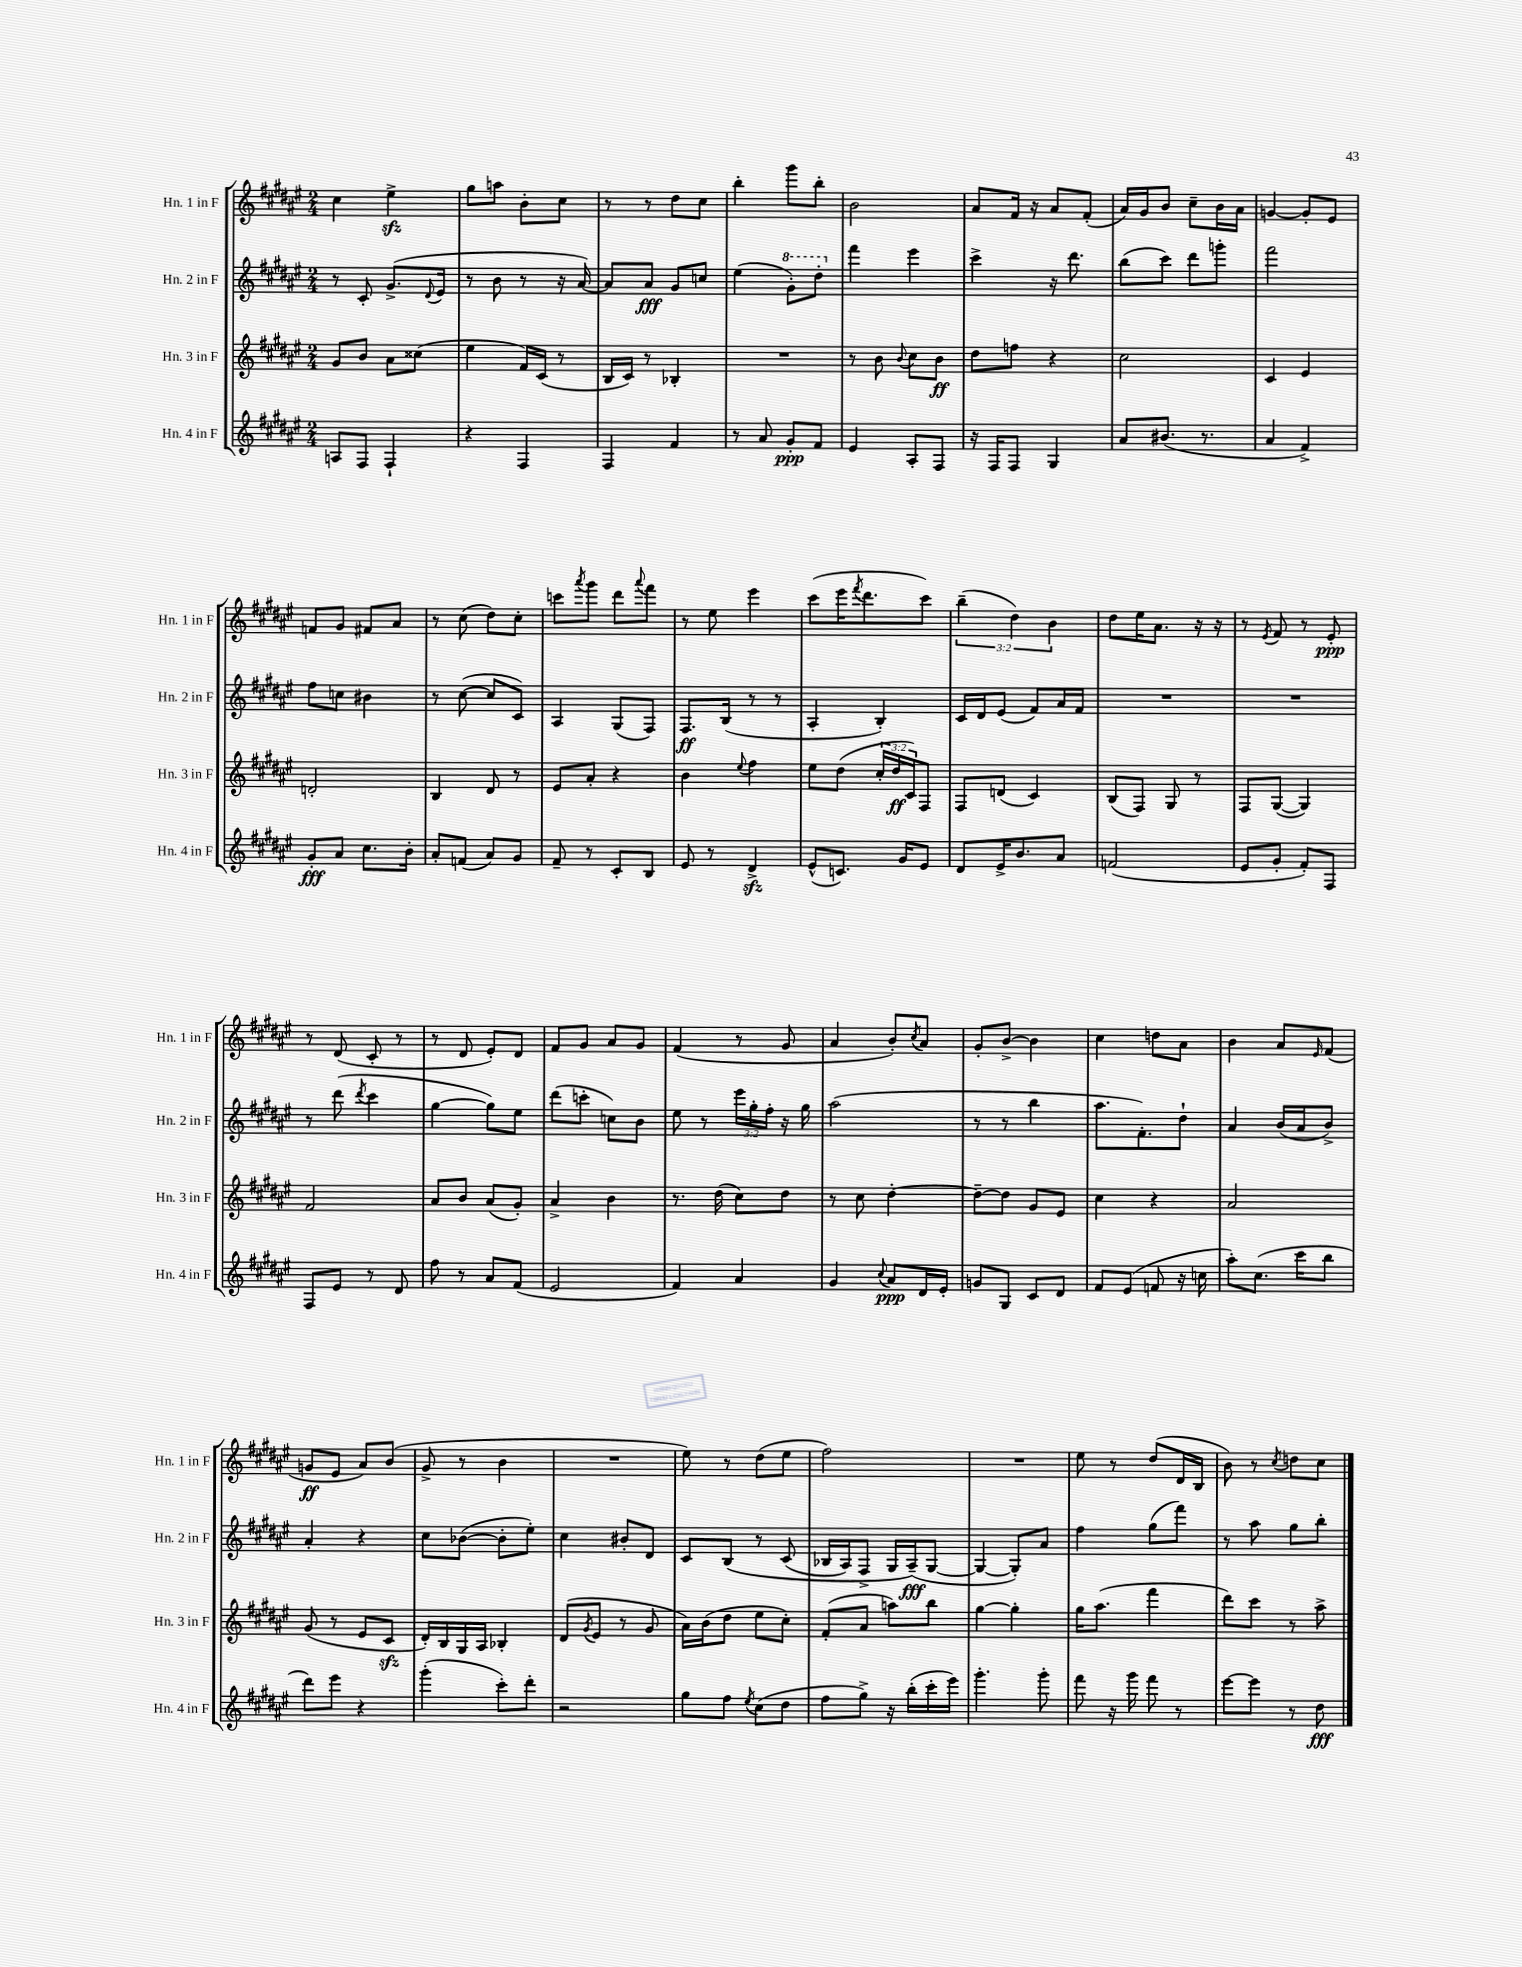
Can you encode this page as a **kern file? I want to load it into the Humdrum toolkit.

**kern	**dynam	**kern	**dynam	**kern	**dynam	**kern	**dynam
*part4	*part4	*part3	*part3	*part2	*part2	*part1	*part1
*staff4	*staff4	*staff3	*staff3	*staff2	*staff2	*staff1	*staff1
*I"Hn. 4 in F	*	*I"Hn. 3 in F	*	*I"Hn. 2 in F	*	*I"Hn. 1 in F	*
*I'Hn. 4 in F	*	*I'Hn. 3 in F	*	*I'Hn. 2 in F	*	*I'Hn. 1 in F	*
*clefG2	*	*clefG2	*	*clefG2	*	*clefG2	*
*k[f#c#g#d#a#e#]	*	*k[f#c#g#d#a#e#]	*	*k[f#c#g#d#a#e#]	*	*k[f#c#g#d#a#e#]	*
*M2/4	*	*M2/4	*	*M2/4	*	*M2/4	*
=63	=63	=63	=63	=63	=63	=63	=63
8An/L	.	8g#/L	.	8r	.	4cc#\	.
8F#/J	.	8b/J	.	8c#'/	.	.	.
4F#`/	.	8a#\L	.	(8.g#^/L	.	4ee#zz^\	.
.	.	(8cc##X\J	.	.	.	.	.
.	.	.	.	8qqd#/	.	.	.
.	.	.	.	16e#/Jk	.	.	.
=64	=64	=64	=64	=64	=64	=64	=64
4r	.	4ee#\	.	8r	.	8gg#\L	.
.	.	.	.	8b\	.	8aan\J	.
4F#/	.	16f#/LL)	.	8r	.	8b'\L	.
.	.	(16c#/JJ	.	.	.	.	.
.	.	8r	.	16r	.	8cc#\J	.
.	.	.	.	[16a#/)	.	.	.
=65	=65	=65	=65	=65	=65	=65	=65
4F#/	.	16B/LL	.	8a#/L]	.	8r	.
.	.	16c#/JJ)	.	.	.	.	.
.	.	8r	.	8a#/J	fff	8r	.
4f#/	.	4B-X'/	.	8g#/L	.	8dd#\L	.
.	.	.	.	8ccn/J	.	8cc#\J	.
=66	=66	=66	=66	=66	=66	=66	=66
8r	.	2r	.	(4ee#\	.	4bb'\	.
8a#/	.	.	.	.	.	.	.
*	*	*	*	*8va	*	*	*
8g#'/L	ppp	.	.	8gg#'\L)	.	8ggg#\L	.
8f#/J	.	.	.	8ddd#'\J	.	8bb'\J	.
=67	=67	=67	=67	=67	=67	=67	=67
*	*	*	*	*X8va	*	*	*
4e#/	.	8r	.	4fff#\	.	2b\	.
.	.	8b\	.	.	.	.	.
.	.	8qqb/	.	.	.	.	.
8A#'/L	.	8cc#\L	.	4eee#\	.	.	.
8F#/J	.	8b\J	ff	.	.	.	.
=68	=68	=68	=68	=68	=68	=68	=68
16r	.	8dd#\L	.	4ccc#^\	.	8a#/L	.
16F#/KL	.	.	.	.	.	.	.
8F#/J	.	8ffn\J	.	.	.	16f#/Jk	.
.	.	.	.	.	.	16r	.
4G#/	.	4r	.	16r	.	8a#/L	.
.	.	.	.	8.ddd#\	.	.	.
.	.	.	.	.	.	(8f#'/J	.
=69	=69	=69	=69	=69	=69	=69	=69
8a#/L	.	2cc#\	.	(8bb\L	.	16a#/LL)	.
.	.	.	.	.	.	16g#/J	.
(8.b#X/J	.	.	.	8ccc#\J)	.	8b/J	.
.	.	.	.	8ddd#\L	.	8cc#~\L	.
8.r	.	.	.	.	.	.	.
.	.	.	.	8gggn'\J	.	16b\L	.
.	.	.	.	.	.	16a#\JJ	.
=70	=70	=70	=70	=70	=70	=70	=70
4a#/	.	4c#/	.	2fff#\	.	[4gn/	.
4f#^/)	.	4e#/	.	.	.	8g'/L]	.
.	.	.	.	.	.	8e#/J	.
!!LO:LB:g=z
=71	=71	=71	=71	=71	=71	=71	=71
8g#'/L	fff	2dn'/	.	8ff#\L	.	8fn/L	.
8a#/J	.	.	.	8ccn\J	.	8g#/J	.
8.cc#\L	.	.	.	4b#X\	.	8f#X/L	.
.	.	.	.	.	.	8a#/J	.
16b'\Jk	.	.	.	.	.	.	.
=72	=72	=72	=72	=72	=72	=72	=72
8a#'/L	.	4B/	.	8r	.	8r	.
(8fn/J	.	.	.	([8cc#\	.	(8cc#\	.
8a#/L)	.	8d#/	.	8cc#/L]	.	8dd#\L)	.
8g#/J	.	8r	.	8c#/J)	.	8cc#'\J	.
=73	=73	=73	=73	=73	=73	=73	=73
8f#~/	.	8e#/L	.	4A#/	.	8cccn\L	.
.	.	.	.	.	.	8qaaa#/	.
8r	.	8a#'/J	.	.	.	8ggg#\J	.
8c#'/L	.	4r	.	(8G#/L	.	8ddd#\L	.
.	.	.	.	.	.	8qqaaa#/	.
8B/J	.	.	.	8F#/J)	.	8fff#\J	.
=74	=74	=74	=74	=74	=74	=74	=74
8e#/	.	4b\	.	8.F#/L	ff	8r	.
8r	.	.	.	.	.	8ee#\	.
.	.	.	.	(16B/Jk	.	.	.
.	.	8qqee#/	.	.	.	.	.
4d#zz^/	.	4ff#\	.	8r	.	4eee#\	.
.	.	.	.	8r	.	.	.
=75	=75	=75	=75	=75	=75	=75	=75
(8e#^^/L	.	8ee#\L	.	4A#'/	.	(8ccc#\L	.
8.cn/J)	.	(8dd#\J	.	.	.	16eee#\K	.
.	.	.	.	.	.	8qfff#/	.
.	.	.	.	.	.	8.ddd#\	.
.	.	24cc#'/LL	.	4B'/)	.	.	.
.	.	24dd#/	ff	.	.	.	.
16g#/KL	.	.	.	.	.	.	.
.	.	24c#/J)	.	.	.	.	.
8e#/J	.	8F#/J	.	.	.	8ccc#\J)	.
=76	=76	=76	=76	=76	=76	=76	=76
8d#/L	.	8F#/L	.	16c#/LL	.	(6bb~\	.
.	.	.	.	16d#/J	.	.	.
16e#^/K	.	(8dn/J	.	(8e#/J	.	.	.
.	.	.	.	.	.	6dd#\)	.
8.b/	.	.	.	.	.	.	.
.	.	4c#/)	.	8f#/L)	.	.	.
.	.	.	.	.	.	6b\	.
8a#/J	.	.	.	16a#/L	.	.	.
.	.	.	.	16f#/JJ	.	.	.
=77	=77	=77	=77	=77	=77	=77	=77
(2fn/	.	(8B/L	.	2r	.	8dd#\L	.
.	.	8F#/J)	.	.	.	16ee#\K	.
.	.	.	.	.	.	8.a#\J	.
.	.	8G#/	.	.	.	.	.
.	.	8r	.	.	.	16r	.
.	.	.	.	.	.	16r	.
=78	=78	=78	=78	=78	=78	=78	=78
8e#/L	.	8F#/L	.	2r	.	8r	.
.	.	.	.	.	.	8qe#/	.
8g#'/J	.	([8G#/J	.	.	.	8f#/	.
8f#'/L)	.	4G#/])	.	.	.	8r	.
8F#/J	.	.	.	.	.	8e#'/	ppp
!!LO:LB:g=z
=79	=79	=79	=79	=79	=79	=79	=79
8F#/L	.	2f#/	.	8r	.	8r	.
8e#/J	.	.	.	(8ddd#\	.	(8d#/	.
.	.	.	.	8qddd#/	.	.	.
8r	.	.	.	4ccc#\	.	8c#'/	.
8d#/	.	.	.	.	.	8r	.
=80	=80	=80	=80	=80	=80	=80	=80
8ff#\	.	8a#/L	.	[4gg#\	.	8r	.
8r	.	8b/J	.	.	.	8d#/	.
8a#/L	.	(8a#/L	.	8gg#\L])	.	8e#'/L)	.
(8f#/J	.	8g#'/J)	.	8ee#\J	.	8d#/J	.
=81	=81	=81	=81	=81	=81	=81	=81
2e#/	.	4a#^/	.	(8ddd#\L	.	8f#/L	.
.	.	.	.	8cccn'\J	.	8g#/J	.
.	.	4b\	.	8ccn\L)	.	8a#/L	.
.	.	.	.	8b\J	.	8g#/J	.
=82	=82	=82	=82	=82	=82	=82	=82
4f#/)	.	8.r	.	8ee#\	.	(4f#/	.
.	.	.	.	8r	.	.	.
.	.	(16dd#\	.	.	.	.	.
4a#/	.	8cc#\L)	.	24eee#\LL	.	8r	.
.	.	.	.	24gg#'\	.	.	.
.	.	.	.	24ff#'\JJ	.	.	.
.	.	8dd#\J	.	16r	.	8g#/	.
.	.	.	.	16gg#\	.	.	.
=83	=83	=83	=83	=83	=83	=83	=83
4g#/	.	8r	.	(2aa#\	.	4a#/	.
.	.	8cc#\	.	.	.	.	.
8qqcc#/	.	.	.	.	.	.	.
8a#/L	ppp	[4dd#'\	.	.	.	8b'/L)	.
.	.	.	.	.	.	8qcc#/	.
16d#/L	.	.	.	.	.	8a#/J	.
16e#'/JJ	.	.	.	.	.	.	.
=84	=84	=84	=84	=84	=84	=84	=84
8gn/L	.	8dd#~\L_	.	8r	.	8g#'/L	.
8G#/J	.	8dd#\J]	.	8r	.	[8b^/J	.
8c#/L	.	8g#/L	.	4bb\	.	4b\]	.
8d#/J	.	8e#/J	.	.	.	.	.
=85	=85	=85	=85	=85	=85	=85	=85
8f#/L	.	4cc#\	.	8.aa#\L	.	4cc#\	.
(8e#/J	.	.	.	.	.	.	.
.	.	.	.	8.f#'\)	.	.	.
8fn/	.	4r	.	.	.	8ddn\L	.
16r	.	.	.	8dd#`\J	.	8a#\J	.
16ccn\	.	.	.	.	.	.	.
=86	=86	=86	=86	=86	=86	=86	=86
8aa#'\L)	.	2a#/	.	4a#/	.	4b\	.
(8.cc#\J	.	.	.	.	.	.	.
.	.	.	.	(16b/LL	.	8a#/L	.
16ccc#\KL	.	.	.	16a#/J	.	.	.
.	.	.	.	.	.	16qqe#/	.
8bb\J	.	.	.	8b^/J)	.	(8f#/J	.
!!LO:LB:g=z
=87	=87	=87	=87	=87	=87	=87	=87
8ddd#\L)	.	(8g#/	.	4a#'/	.	8gn/L	ff
8eee#\J	.	8r	.	.	.	8e#/J	.
4r	.	8e#/L	.	4r	.	8a#/L)	.
.	.	8c#zz/J	.	.	.	(8b/J	.
=88	=88	=88	=88	=88	=88	=88	=88
(4ggg#'\	.	16d#'/LL)	.	8cc#\L	.	8g#^/	.
.	.	16B/	.	.	.	.	.
.	.	16G#/	.	([8b-X\J	.	8r	.
.	.	16A#/JJ	.	.	.	.	.
8ccc#'\L)	.	4B-X'/	.	8b-'\L]	.	4b\	.
8ddd#'\J	.	.	.	8ee#'\J)	.	.	.
=89	=89	=89	=89	=89	=89	=89	=89
2r	.	(8d#/L	.	4cc#\	.	2r	.
.	.	8qg#/	.	.	.	.	.
.	.	8e#/J	.	.	.	.	.
.	.	8r	.	8b#X'/L	.	.	.
.	.	8g#/	.	8d#/J	.	.	.
=90	=90	=90	=90	=90	=90	=90	=90
8gg#\L	.	16a#\LL)	.	8c#/L	.	8ee#\)	.
.	.	(16b\J	.	.	.	.	.
8ff#\J	.	8dd#\J	.	(8B/J	.	8r	.
8qee#/	.	.	.	.	.	.	.
(8cc#\L	.	8ee#\L	.	8r	.	(8dd#\L	.
8dd#\J	.	8cc#'\J)	.	(8c#/	.	8ee#\J	.
=91	=91	=91	=91	=91	=91	=91	=91
8ff#\L	.	(8f#'/L	.	16B-X/LL	.	2ff#\)	.
.	.	.	.	16A#/J)	.	.	.
8gg#^\J)	.	8a#/J	.	8F#^/J	.	.	.
16r	.	8aan\L)	.	16G#/LL	.	.	.
(16bb'\LL	.	.	.	(16A#~/J)	fff	.	.
16ccc#'\	.	8bb\J	.	[8G#/J	.	.	.
16eee#\JJ)	.	.	.	.	.	.	.
=92	=92	=92	=92	=92	=92	=92	=92
4.ggg#'\	.	[4gg#\	.	4G#/_	.	2r	.
.	.	4gg#'\]	.	8G#'/L])	.	.	.
8ggg#'\	.	.	.	8a#/J	.	.	.
=93	=93	=93	=93	=93	=93	=93	=93
8fff#\	.	16gg#\KL	.	4ff#\	.	8ee#\	.
.	.	(8.aa#\J	.	.	.	.	.
16r	.	.	.	.	.	8r	.
16ggg#\	.	.	.	.	.	.	.
8fff#\	.	4fff#\	.	(8gg#\L	.	(8dd#/L	.
8r	.	.	.	8fff#\J)	.	16d#/L	.
.	.	.	.	.	.	16B/JJ	.
=94	=94	=94	=94	=94	=94	=94	=94
[8eee#\L	.	8ddd#\L)	.	8r	.	8b\)	.
8eee#\J]	.	8ccc#\J	.	8aa#\	.	8r	.
.	.	.	.	.	.	8qcc#/	.
8r	.	8r	.	8gg#\L	.	8ddn\L	.
8dd#\	fff	8aa#^\	.	8bb'\J	.	8cc#\J	.
==	==	==	==	==	==	==	==
*-	*-	*-	*-	*-	*-	*-	*-
